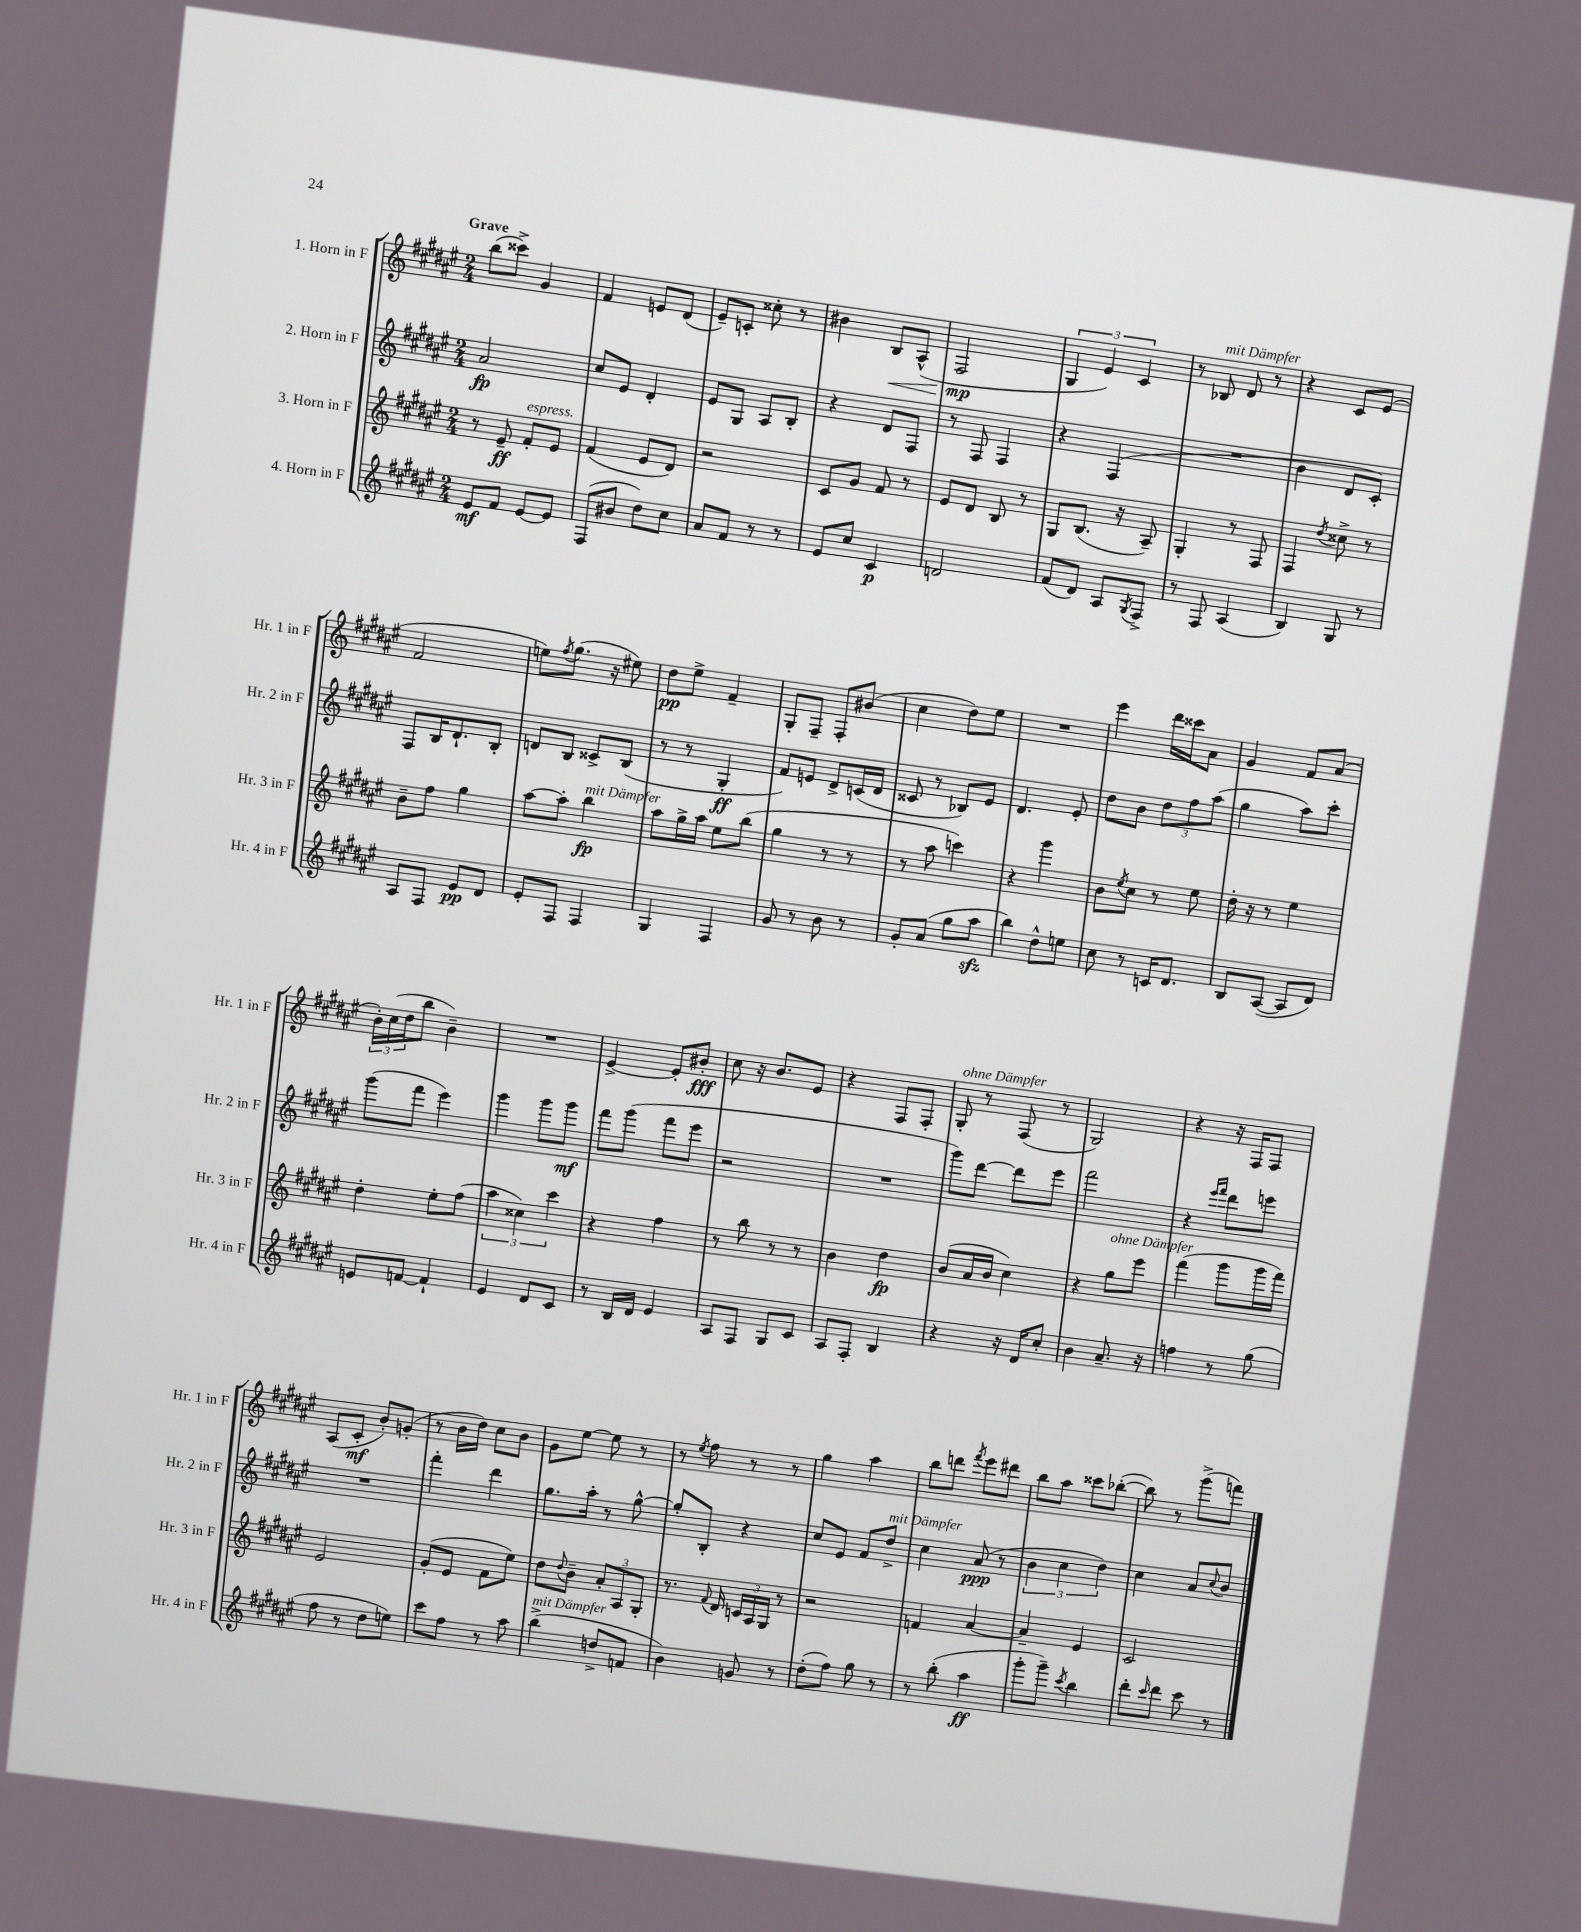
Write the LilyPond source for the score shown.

<<
\new StaffGroup <<
\new Staff = "s0" \with { instrumentName = "1. Horn in F" shortInstrumentName = "Hr. 1 in F" } {
    \clef treble \key fis \major \numericTimeSignature \time 2/4 \tempo "Grave"
    b''8( cisis'''8->) gis'4 |
    fis'4 e'8 dis'8( |
    eis'8--) c'8-. cisis''8-. r8 |
    bis'4 b8\< ais8-^( |
    fis2\mp\! |
    \tuplet 3/2 { gis4 eis'4) cis'4 } |
    r8 bes8^\markup { \italic "mit Dämpfer" } dis'8 r8 |
    r4 cis'8 eis'8( |
    fis'2 |
    e''8) \acciaccatura { fis''8 } gis''8.( r16 eis''8) |
    dis''8\pp eis''8-> fis'4-- |
    gis8-. fis8-- fis8-. bis'8( |
    cis''4 dis''8) eis''8 |
    R2 |
    eis'''4 dis'''16 cisis'''16 ais'8 |
    gis'4 fis'8 ais'8( |
    \tuplet 3/2 { b'16-.) cis''16( dis''16 } b''8 b'4--) |
    R2 |
    eis'4~-> eis'8-. bis'8-.\fff |
    cis''8 r16 b'8. eis'8 |
    r4 fis8 fis8-. |
    gis8-.^\markup { \italic "ohne Dämpfer" } r8 fis8( r8 |
    gis2) |
    r4 r16 fis16 fis8 |
    ais8( cis'8-.\mf b'8-.) g'8-.( |
    r8 b'16 dis''16) cis''8 b'8 |
    gis'8 eis''8~ eis''8 r8 |
    r8 \acciaccatura { eis''8 } fis''8 r8 r8 |
    gis''4 ais''4 |
    b''8 d'''8 \acciaccatura { fis'''8 } eis'''8 dis'''8 |
    b''8 ais''8 cisis'''8 bes''8~-.( |
    bes''8) r8 gis'''8->( f'''8) \bar "|." |
}
\new Staff = "s1" \with { instrumentName = "2. Horn in F" shortInstrumentName = "Hr. 2 in F" } {
    \clef treble \key fis \major \numericTimeSignature \time 2/4
    ais'2\fp |
    cis''8 eis'8 dis'4-. |
    eis'8 gis8 ais8 b8-. |
    r4 dis'8 fis8 |
    r8 fis8 fis4 |
    r4 fis4( |
    R2 |
    b'4 dis'8 cis'8-.) |
    fis8 b16 dis'8.-! b8-. |
    d'8 b8 cisis'8-> b8( |
    r8 r8 gis4-.\ff |
    fis'8) e'8 dis'8-> c'16( dis'16 |
    cisis'8 r8 bes8) eis'8 |
    dis'4. eis'8-. |
    dis''8 b'8 \tuplet 3/2 { dis''8 fis''8 ais''8( } |
    gis''4 ais''8) cis'''8-. |
    gis'''8( fis'''8 eis'''4) |
    gis'''4 gis'''8 gis'''8\mf |
    fis'''8 gis'''8( fis'''8 eis'''8 |
    r2 |
    R2 |
    gis'''8) dis'''8~ dis'''8 eis'''8 |
    fis'''2 |
    r4 \grace { eis'''16 fis'''16 } dis'''8 e'''8 |
    R2 |
    fis'''4-. dis'''4 |
    gis''8. ais''16-. r8 gis''8~-^ |
    gis''8-. b8-. r4 |
    cis''8 eis'8 fis'8 dis''8->^\markup { \italic "mit Dämpfer" } |
    cis''4 ais'8\ppp( r8 |
    \tuplet 3/2 { b'4 cis''4 dis''4) } |
    cis''4 ais'8 \appoggiatura { cis''8 } b'8 \bar "|." |
}
\new Staff = "s2" \with { instrumentName = "3. Horn in F" shortInstrumentName = "Hr. 3 in F" } {
    \clef treble \key fis \major \numericTimeSignature \time 2/4
    r8 eis'8--\ff fis'8-.^\markup { \italic "espress." } eis'8 |
    fis'4( eis'8 dis'8) |
    r2 |
    cis'8 gis'8 fis'8 r8 |
    eis'8 dis'8 b8 r8 |
    gis8 b8.( r16 ais8--) |
    gis4-. r8 fis8 |
    fis4 \acciaccatura { dis''8 } cisis''8-> r8 |
    b'8-- fis''8 gis''4 |
    ais''8~ ais''8-. b''4\fp^\markup { \italic "mit Dämpfer" } |
    ais''8 gis''16-> ais''16 eis''8 b''8( |
    gis''4 r8 r8 |
    r8 ais''8 c'''4) |
    r4 gis'''4 |
    b'8 \acciaccatura { eis''8 } cis''8 r8 eis''8 |
    dis''16-. r16 r8 eis''4 |
    dis''4-. eis''8-. fis''8( |
    \tuplet 3/2 { ais''4 cisis''4) cis'''4 } |
    r4 fis''4 |
    r8 b''8 r8 r8 |
    b'4 dis''4\fp |
    b'8( ais'16 b'16 cis''4) |
    r4 gis''8^\markup { \italic "ohne Dämpfer" } eis'''8 |
    fis'''4( gis'''8 gis'''16 fis'''16) |
    eis'2 |
    gis'8-.( eis'8 fis'8 eis''8) |
    dis''8 \appoggiatura { dis''8 } b'8-- \tuplet 3/2 { ais'8-. ais8 gis8-. } |
    r8. \appoggiatura { fis'8 } dis'16 \tuplet 3/2 { c'16 ais16 gis16 } r8 |
    r2 |
    f'4 ais'4~ |
    ais'4-- eis'4 |
    cis'2 \bar "|." |
}
\new Staff = "s3" \with { instrumentName = "4. Horn in F" shortInstrumentName = "Hr. 4 in F" } {
    \clef treble \key fis \major \numericTimeSignature \time 2/4
    eis'8\mf fis'8 eis'8~ eis'8 |
    fis8( bis'8 dis''8) cis''8 |
    ais'8 fis'8 r8 r8 |
    eis'8 cis''8 cis'4\p |
    d'2 |
    fis'8( dis'8) ais8 \acciaccatura { gis8 } fis8-> |
    r8 fis8 ais4( |
    b4) gis8 r8 |
    ais8 fis8 eis'8\pp dis'8 |
    eis'8-. fis8 fis4 |
    gis4 fis4 |
    gis'8 r8 b'8 r8 |
    gis'8-. ais'8( gis''8 ais''8\sfz |
    b''4) dis''8-^ e''8 |
    cis''8 r8 c'16 dis'8. |
    b8 ais8~( ais8 dis'8) |
    e'8 f'8~ f'4-! |
    eis'4 dis'8 cis'8 |
    r8 b16 dis'16 eis'4 |
    ais8 fis8 gis8 cis'8 |
    ais8 fis8-. b4 |
    r4 r16 dis'16 cis''8-. |
    b'4 ais'8.-- r16 |
    f''4 r8 gis''8( |
    fis''8 r8 dis''8 e''8) |
    cis'''8 fis''8 r8 ais''8 |
    b''4->^\markup { \italic "mit Dämpfer" }( d''8-> f'8 |
    b'4) g'8 r8 |
    dis''8-.( fis''8) gis''8 r8 |
    r8 b''8-.( ais''4\ff |
    gis'''8-. gis'''8--) \acciaccatura { cis'''8 } b''4 |
    dis'''8-. \grace { cis'''16 } dis'''8 cis'''8 r8 \bar "|." |
}
>>
>>
\layout { \context { \Score \remove "Bar_number_engraver" } }
